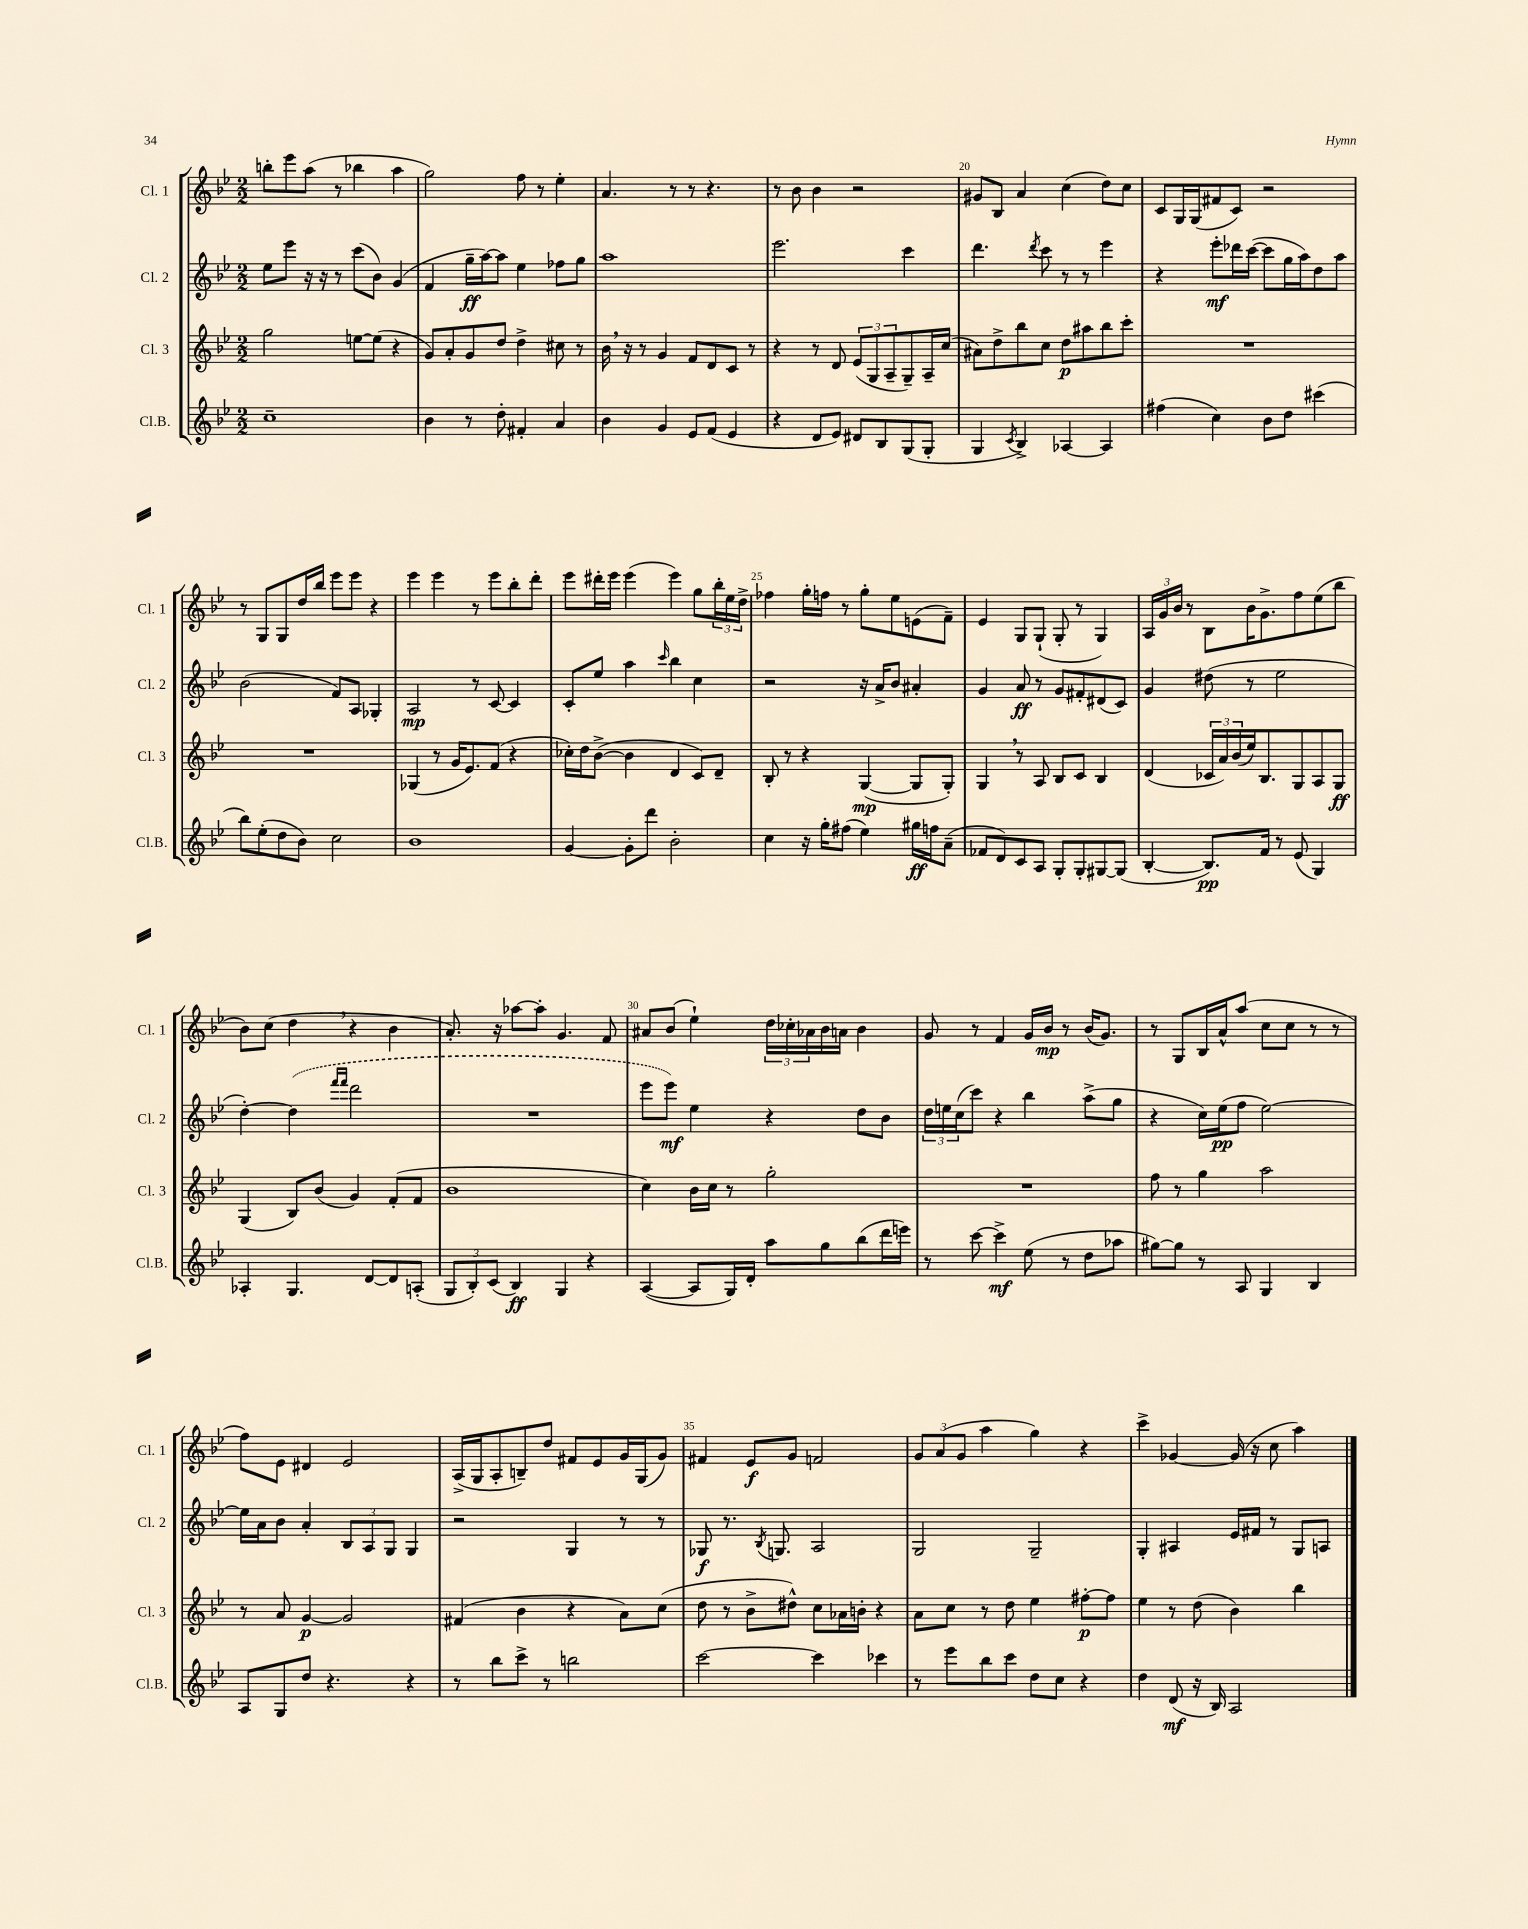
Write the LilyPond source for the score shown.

<<
\new StaffGroup <<
\new Staff = "s0" \with { instrumentName = "Cl. 1" shortInstrumentName = "Cl. 1" } {
    \clef treble \key bes \major \numericTimeSignature \time 2/2
    b''8-. ees'''8 a''8( r8 bes''4 a''4 |
    g''2) f''8 r8 ees''4-. |
    a'4. r8 r8 r4. |
    r8 bes'8 bes'4 r2 |
    gis'8 bes8 a'4 c''4( d''8) c''8 |
    c'8 g16 g16( fis'8 c'8) r2 |
    r8 g8 g8 d''16 bes''16 ees'''8 ees'''8 r4 |
    ees'''4 ees'''4 r8 ees'''8 bes''8-. d'''8-. |
    ees'''8 dis'''16-. ees'''16 ees'''4( ees'''4) g''8 \tuplet 3/2 { bes''16-. ees''16 d''16-> } |
    fes''4 g''16-. f''16 r8 g''8-. ees''8 e'8( f'8--) |
    ees'4 g8 g8-!( g8-. r8 g4) |
    \tuplet 3/2 { a16 g'16 bes'16 } r8 bes8 bes'16 g'8.-> f''8 ees''8( bes''8 |
    bes'8) c''8( d''4 \breathe r4 bes'4 |
    a'8.-.) r16 aes''8~ aes''8-. g'4. f'8 |
    ais'8 bes'8( ees''4-!) \tuplet 3/2 { d''16 ces''16-. aes'16 } bes'16 a'16 bes'4 |
    g'8 r8 f'4 g'16 bes'16\mp r8 bes'16( g'8.) |
    r8 g8 bes16 a'16-^ a''8( c''8 c''8 r8 r8 |
    f''8) ees'8 dis'4 ees'2 |
    a16->( g16 a8-. b8--) d''8 fis'8 ees'8 g'16 g16( g'8) |
    fis'4 ees'8\f g'8 f'2 |
    \tuplet 3/2 { g'8 a'8( g'8 } a''4 g''4) r4 |
    c'''4-> ges'4~ ges'16( r16 c''8 a''4) \bar "|." |
}
\new Staff = "s1" \with { instrumentName = "Cl. 2" shortInstrumentName = "Cl. 2" } {
    \clef treble \key bes \major \numericTimeSignature \time 2/2
    ees''8 ees'''8 r16 r16 r8 c'''8( bes'8) g'4( |
    f'4 g''16--\ff a''16~) a''8 ees''4 fes''8 g''8 |
    a''1 |
    ees'''2. c'''4 |
    d'''4. \acciaccatura { d'''8 } c'''8 r8 r8 ees'''4 |
    r4 ees'''8-.\mf des'''16 c'''16~( c'''8 g''16 a''16) d''8 a''8 |
    bes'2( f'8) a8 ges4-. |
    a2\mp r8 c'8~ c'4 |
    c'8-. ees''8 a''4 \grace { c'''16 } bes''4 c''4 |
    r2 r16 a'16-> bes'8 ais'4-. |
    g'4 a'8\ff r8 g'8 fis'8-. dis'8( c'8) |
    g'4 dis''8( r8 ees''2 |
    d''4~-.) \once \slurDashed d''4( \grace { f'''16 f'''16 } d'''2 |
    R1 |
    ees'''8 ees'''8\mf) ees''4 r4 d''8 bes'8 |
    \tuplet 3/2 { d''16 e''16 c''16( } c'''8) r4 bes''4 a''8->( g''8 |
    r4 c''16) ees''16\pp( f''8 ees''2~) |
    ees''16 a'16 bes'8 a'4-. \tuplet 3/2 { bes8 a8 g8 } g4 |
    r2 g4 r8 r8 |
    ges8\f r8. \acciaccatura { bes8 } g8. a2 |
    g2 g2-- |
    g4-. ais4 ees'16 fis'16 r8 g8 a8 \bar "|." |
}
\new Staff = "s2" \with { instrumentName = "Cl. 3" shortInstrumentName = "Cl. 3" } {
    \clef treble \key bes \major \numericTimeSignature \time 2/2
    g''2 e''8~ e''8( r4 |
    g'8) a'8-. g'8 d''8 d''4-> cis''8 r8 |
    bes'16 \breathe r16 r8 g'4 f'8 d'8 c'8 r8 |
    r4 r8 d'8 \tuplet 3/2 { ees'8( g8 a8-- } g8--) a16-- c''16( |
    ais'8) d''8-> bes''8 c''8 d''8\p ais''8 bes''8 c'''8-. |
    R1 |
    R1 |
    ges4( r8 g'16 ees'8.) f'8( r4 |
    ces''16-.) d''16 bes'8~->( bes'4 d'4 c'8) d'8-- |
    bes8-. r8 r4 g4~\mp( g8 g8-.) |
    g4 \breathe r8 a8 bes8 c'8 bes4 |
    d'4( \tuplet 3/2 { ces'16 a'16) bes'16( } ees''16) bes8. g8 a8 g8\ff |
    g4( bes8) bes'8( g'4) f'8-.( f'8 |
    bes'1 |
    c''4) bes'16 c''16 r8 g''2-. |
    R1 |
    f''8 r8 g''4 a''2 |
    r8 a'8 g'4~\p g'2 |
    fis'4( bes'4 r4 a'8) c''8( |
    d''8 r8 bes'8-> dis''8-^) c''8 aes'16 b'16-. r4 |
    a'8 c''8 r8 d''8 ees''4 fis''8~-.\p fis''8 |
    ees''4 r8 d''8( bes'4) bes''4 \bar "|." |
}
\new Staff = "s3" \with { instrumentName = "Cl.B." shortInstrumentName = "Cl.B." } {
    \clef treble \key bes \major \numericTimeSignature \time 2/2
    c''1-- |
    bes'4 r8 d''8-. fis'4-. a'4 |
    bes'4 g'4 ees'8 f'8( ees'4 |
    r4 d'8 ees'8) dis'8 bes8 g8( g8-. |
    g4 \acciaccatura { c'8 } bes4->) aes4~ aes4 |
    fis''4( c''4) bes'8 d''8 cis'''4( |
    bes''8) ees''8-.( d''8 bes'8) c''2 |
    bes'1 |
    g'4~ g'8-. d'''8 bes'2-. |
    c''4 r16 g''16-. fis''8( ees''4) gis''16\ff f''16 a'8--( |
    fes'8 d'8) c'8 a8 g8-. g8-. gis8~ gis8( |
    bes4~-. bes8.\pp) f'16 r8 ees'8( g4) |
    aes4-. g4. d'8~ d'8 a8-.( |
    \tuplet 3/2 { g8 bes8-.) c'8( } bes4\ff) g4 r4 |
    a4~( a8 g16) d'16-. a''8 g''8 bes''8( d'''16 e'''16) |
    r8 c'''8~ c'''4->\mf ees''8( r8 d''8 aes''8 |
    gis''8~) gis''8 r8 a8 g4 bes4 |
    a8 g8 d''8 r4. r4 |
    r8 bes''8 c'''8-> r8 b''2 |
    c'''2~ c'''4 ces'''4 |
    r8 ees'''8 bes''8 c'''8 d''8 c''8 r4 |
    d''4 d'8\mf( r16 bes16) a2 \bar "|." |
}
>>
>>
\layout { \context { \Score currentBarNumber = #16 \override BarNumber.break-visibility = ##(#f #t #t) barNumberVisibility = #(every-nth-bar-number-visible 5) } }
